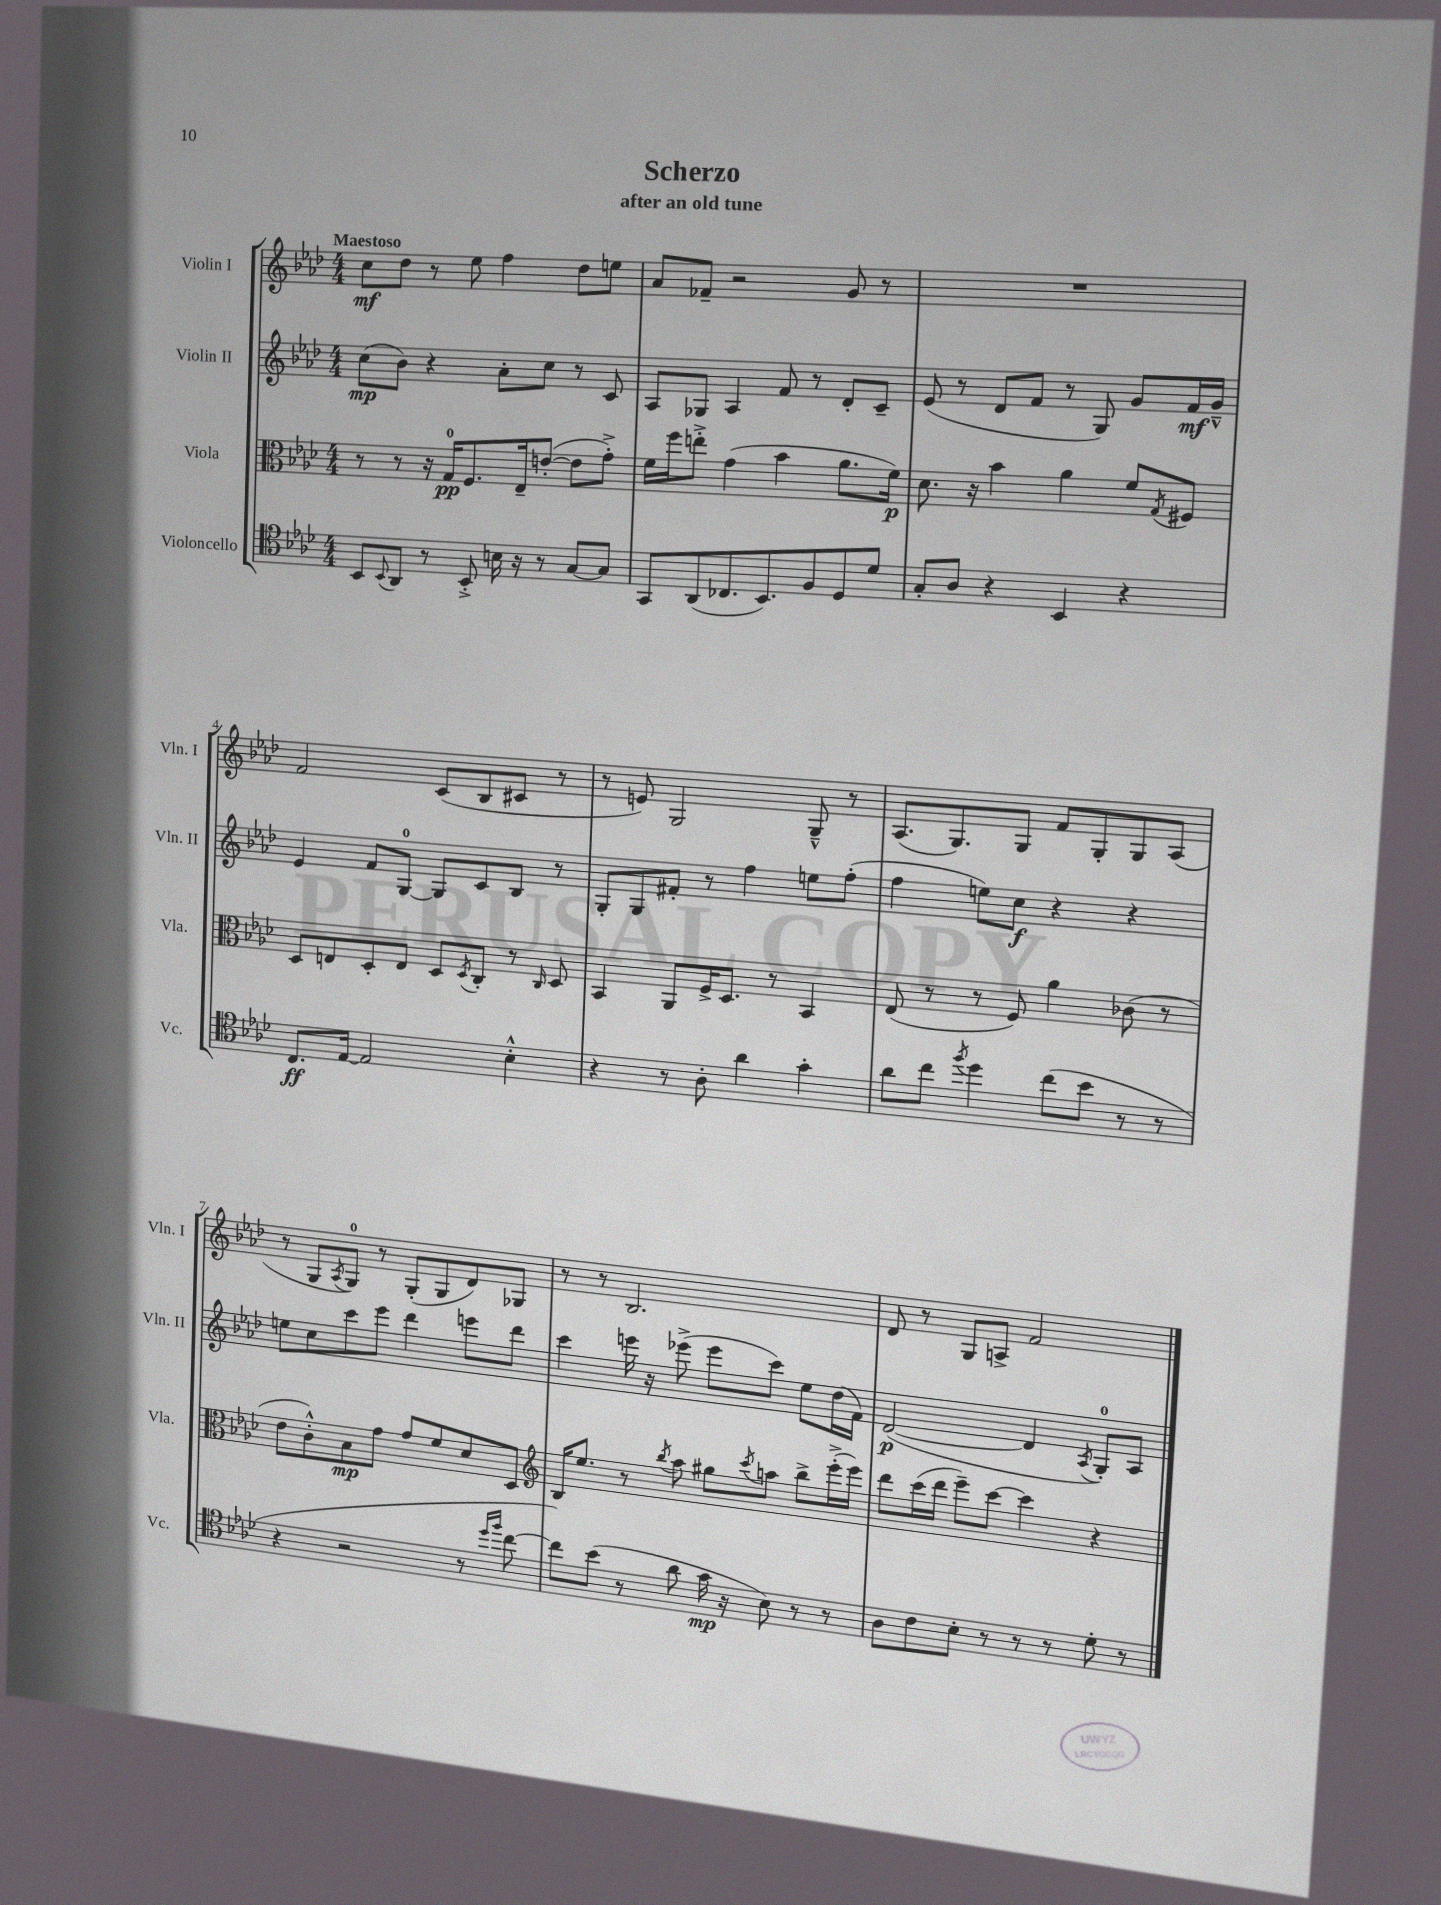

**kern	**kern	**kern	**kern
*staff4	*staff3	*staff2	*staff1
*clefC4	*clefC3	*clefG2	*clefG2
*k[b-e-a-d-]	*k[b-e-a-d-]	*k[b-e-a-d-]	*k[b-e-a-d-]
*M4/4	*M4/4	*M4/4	*M4/4
8BB-/L	8r	(8cc\L	8cc\L
8qqBB-/	.	.	.
8AA-/J	8r	8b-\J)	8dd-\J
8r	16r	4r	8r
.	16G/LK	.	.
8BB-'^/	8.F/	.	8ee-\
16B\	.	8a-'\L	4ff\
16r	16E-~/k	.	.
8r	([8e'/J	8cc\J	.
[8G/L	8e\]L	8r	8dd-\L
8G/]J	8g'^\J)	8c/	8ee\J
=	=	=	=
8GG/L	16f\LL	8A-/L	8a-/L
.	16ff\J	.	.
(8AA-/	8ee'^\J	8G-/J	8f-~/J
8.C-/	(4g\	4A-/	2r
8.BB-/)	.	.	.
.	4b-\	8f/	.
8F/	.	8r	.
8D-/	8.a-\L	8d-'/L	8g/
8d-/J	.	8c~/J	8r
.	16f\Jk)	.	.
=	=	=	=
8G'/L	8.d-\	(8e-/	1r
8A-/J	.	8r	.
.	16r	.	.
4r	4b-\	8d-/L	.
.	.	8f/J	.
4BB-/	4a-\	8r	.
.	.	8G/)	.
4r	8f/L	8g/L	.
.	8qG/	.	.
.	8F#/J	16f/L	.
.	.	16g~^^/JJ	.
=	=	=	=
8.C/L	8D-/L	4e-/	2f/
.	8E/	.	.
[16E-/Jk	.	.	.
2E-/]	8D-'/	8f/L	.
.	8E/J	[8G/J	.
.	8D-/L	8G/]L	(8c/L
.	8qD-/	.	.
.	8C'/J	8c/	8B-/
4B-'^^\	8r	8B-/J	8c#/J
.	16qqC/	.	.
.	8D-/	8r	8r
=	=	=	=
4r	4BB-/	8G'/L	8r
.	.	8G/	8e/)
8r	8AA-/L	8f#'/J	2G/
8A-'\	16F^/K	8r	.
.	8.D-/J	.	.
4a-\	.	4ff\	.
.	8r	.	.
4g'\	4BB-/	8ee\L	8G~^^/
.	.	(8ff'\J	8r
=	=	=	=
8a-\L	(8E-/	4ff\	(8.A-/L
8cc\J	8r	.	.
.	.	.	8.G/)
8qff/	.	.	.
4dd-\	8r	8ee\L)	.
.	8F/)	8cc\J	8G/J
(8cc\L	4a-\	4r	8f/L
8b-\J	.	.	8G'/
8r	(8c-\	4r	8G/
8r	8r	.	(8A-/J
=	=	=	=
4r	8e-\L	8ee\L	8r
.	8c'^^\)	8cc\	8G/L
.	.	.	8qA-/
2r	8B-\	8ccc\	8G/J)
.	8g\J	8eee-\J	8r
.	8g/L	4ddd-\	(8G'/L
.	8f/	.	8G/
8r	8d-/	8eee\L	8d-/)
16qqdd-/LL	.	.	.
16qqff/JJ	.	.	.
[8cc\	8D-/J	8ddd-\J	8G-/J
=	=	=	=
*	*clefG2	*	*
8cc\]L)	16B-/LK	4ccc\	8r
.	8.ee-/J	.	.
(8b-\J	.	.	8r
8r	8r	16eee\	2.B-/
.	.	16r	.
.	8qbb-/	.	.
8a-\	8aa-\	(8eee-^\	.
16g\	8gg#\L	8eee-\L	.
16r	.	.	.
.	8qccc/	.	.
8B-\)	8aa\J	8ccc\J)	.
8r	8bb-^\L	8ee-\L	.
8r	(16eee-'^\L	(16dd-\L	.
.	16eee-\JJ)	16f\JJ)	.
=	=	=	=
8A-\L	8ddd-\L	([2d-/	8d-/
8c\	(16ccc\L	.	8r
.	16ddd-\JJ	.	.
8B-'\J	8eee-~\L)	.	8G/L
8r	[8ccc\J	.	8A^/J
8r	4ccc\]	4d-/]	2f/
8r	.	.	.
.	.	8qA-/	.
8d-'\	4r	8G'/L)	.
8r	.	8A-/J	.
==	==	==	==
*-	*-	*-	*-
